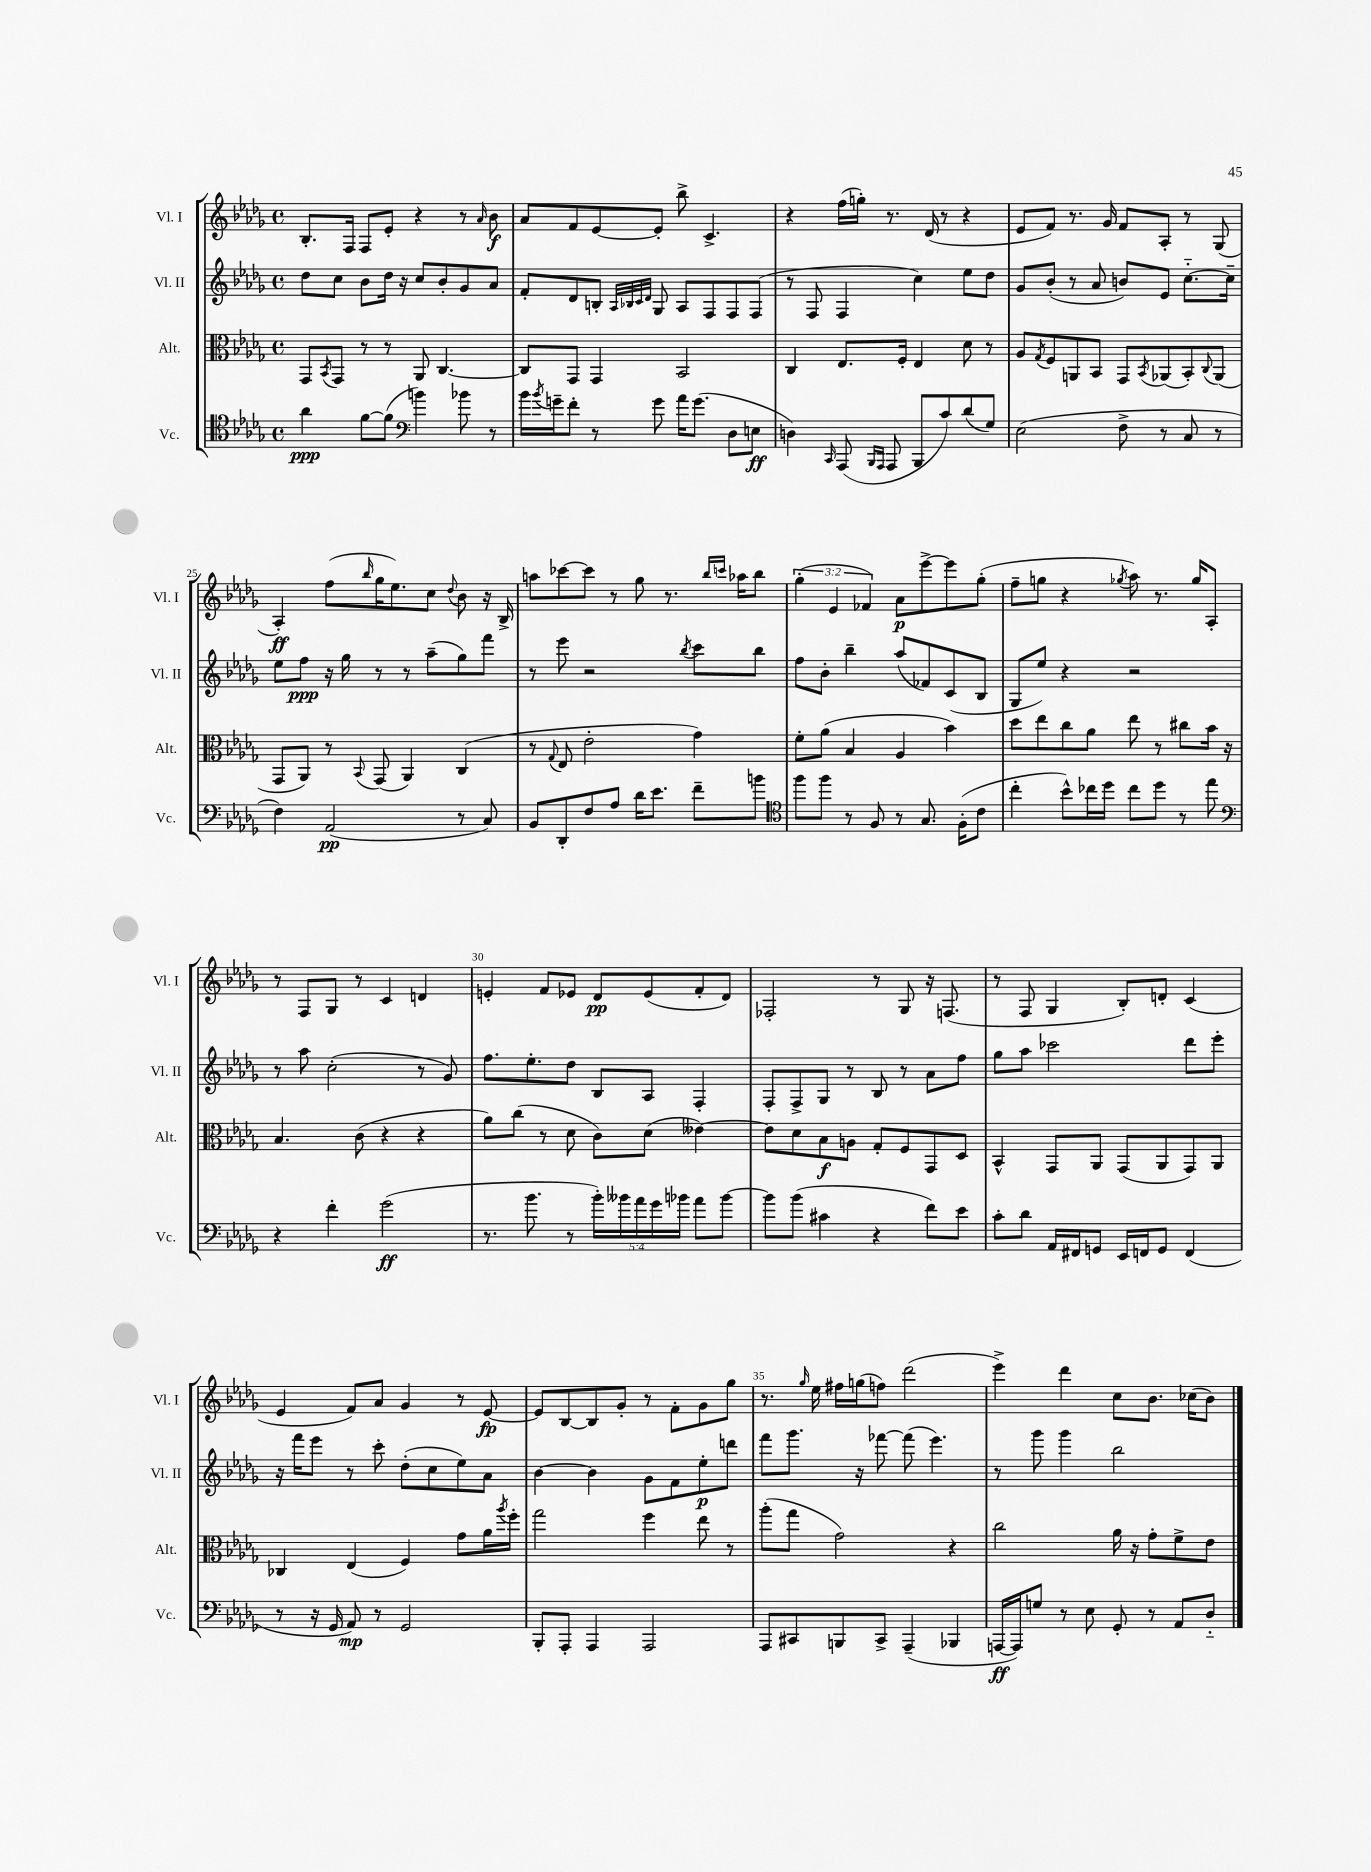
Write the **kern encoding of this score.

**kern	**kern	**kern	**kern
*staff4	*staff3	*staff2	*staff1
*clefC4	*clefC3	*clefG2	*clefG2
*k[b-e-a-d-g-]	*k[b-e-a-d-g-]	*k[b-e-a-d-g-]	*k[b-e-a-d-g-]
*M4/4	*M4/4	*M4/4	*M4/4
*met(c)	*met(c)	*met(c)	*met(c)
4a-	8GG-	8dd-	8.B-'
.	8qBB-	.	.
.	8GG-	8cc	.
.	.	.	16F
[8f	8r	8b-	8F
(8f]	8r	16dd-	8e-'
.	.	16r	.
*clefF4	*	*	*
4b)	8AA-	8cc	4r
.	[4.C	8b-'	.
8b-	.	8g-	8r
.	.	.	16qqa-
8r	.	8a-	8b-
=	=	=	=
16b-	8C]	8f'	8a-
8qb-	.	.	.
16g~	.	.	.
8f'	8GG-	8d-	8f
8r	4GG-	8B'	[8e-
.	.	32qqA-	.
.	.	32qqB-	.
.	.	32qqc	.
.	.	32qqd-	.
8g	.	8G-	8e-']
16a-	2BB-	8A-	8bb-^
(8.g	.	.	.
.	.	8F	4.c^
8D-	.	8F	.
8E	.	(8F	.
=	=	=	=
4D)	4C	8r	4r
.	.	8F	.
16qqCC	.	.	.
(8AAA-	8.E-	4F	(16ff
.	.	.	16gg')
16qqBBB-	.	.	.
16qqAAA-	.	.	.
8AAA-	.	.	8.r
.	16F'	.	.
8BBB-	4E-	4cc)	.
.	.	.	(16d-
8c)	.	.	8r
(8d-	8d-	8ee-	4r
8G-)	8r	8dd-	.
=	=	=	=
(2E-	8A-	8g-	8e-
.	8qG-	.	.
.	8F	(8b-'	8f)
.	8AA	8r	8.r
.	8BB-	8a-	.
.	.	.	16g-
8F^	8GG-	8b)	8f
.	8qBB-	.	.
8r	(8AA-	8e-	8A-'
8C	8BB-')	[8.cc'~	8r
.	8qqC	.	.
8r	(8AA-	.	(8G-
.	.	16cc~]	.
=	=	=	=
4F)	8GG-	8ee-	4A-')
.	8AA-)	8ff	.
(2AA-	8r	16r	(8ff
.	.	16gg-	.
.	8qqBB-	.	16qqbb-
.	(8GG-	8r	16gg-
.	.	.	8.ee-)
.	4AA-)	8r	.
.	.	(8aa-~	8cc
.	.	.	8qqdd-
8r	(4C	8gg-)	8b-
8C)	.	8fff	16r
.	.	.	16B-^
=	=	=	=
8BB-	8r	8r	8aa
.	8qqG-	.	.
8DD-'	8E-	8eee-	[8ccc-
8F	2e-'	2r	8ccc-]
8A-	.	.	8r
16d-	.	.	8gg-
8.e-	.	.	.
.	.	.	8.r
.	.	8qbb-	.
8f~	4g-)	8ccc	.
.	.	.	16qqbb-
.	.	.	16qqccc
.	.	.	16aa-
8b	.	8bb-	8bb-
=	=	=	=
*clefC4	*	*	*
8ff	8f'	8ff	(6gg-'
8ff	(8a-	8b-'	.
.	.	.	6e-
8r	4B-	4bb-~	.
.	.	.	6f-)
8F	.	.	.
8r	4A-	(8aa-	8a-
8.G-	.	8f-)	[8eee-^
.	4b-)	(8c	8eee-]
(16F'	.	.	.
8c	.	8B-	(8gg-'
=	=	=	=
4cc'	8dd-	8G-	8ff~
.	8ee-	8ee-)	8gg
8b-^^)	8cc	4r	4r
16cc-	8a-	.	.
16dd-	.	.	.
.	.	.	8qgg-
8cc-	8ee-	2r	8aa-)
8dd-	8r	.	8.r
8r	8cc#	.	.
.	.	.	16gg-
8ee-	16b-	.	8A-'
.	16r	.	.
=	=	=	=
*clefF4	*	*	*
4r	4.B-	8r	8r
.	.	8aa-	8F
4f'	.	(2cc'	8G-
.	(8c	.	8r
(2g-	4r	.	4c
.	4r	8r	4d
.	.	8g-)	.
=	=	=	=
8.r	8a-)	8.ff	4e'
.	(8cc	.	.
8.b-	.	8.ee-'	.
.	8r	.	8f
8r	8d-	8dd-	8e-
20b-')	8c)	8B-	8d-
20b--	.	.	.
20a-	.	.	.
.	(8d-	8A-	(8e-
20g-	.	.	.
20b-	.	.	.
8a-	[4e--)	4F'	8f'
[8b-	.	.	8d-)
=	=	=	=
8b-]	8e--]	8F'	2F-'
(8b-	8d-	8F^	.
4c#	8B-	8G-	.
.	8A	8r	.
4r	8G-'	8B-	8r
.	8F	8r	8G-
8f)	8GG-	8a-	16r
.	.	.	(8.F
8e-	8D-	8ff	.
=	=	=	=
8c'	4BB-^^	8gg-	8r
8d-	.	8aa-	8F
16AA-	8GG-	2ccc-	4G-
16FF#	.	.	.
8GG	8AA-	.	.
16EE-	(8GG-	.	8B-')
16FF	.	.	.
8GG	8AA-	.	8d'
(4FF	8GG-)	8ddd-	(4c
.	8AA-	8eee-'	.
=	=	=	=
8r	4C-	16r	4e-
.	.	16fff	.
16r	.	8eee-	.
16GG-	.	.	.
8AA-)	(4E-	8r	8f)
8r	.	8ccc'	8a-
2GG-	4F)	(8dd-'	4g-
.	.	8cc	.
.	8g-	8ee-)	8r
.	16a-	8a-	[8e-
.	8qaa-	.	.
.	16ff'	.	.
=	=	=	=
8BBB-'	2gg-	[4b-	8e-]
8AAA-'	.	.	[8B-
4AAA-	.	4b-]	8B-]
.	.	.	8g-'
2AAA-	4ff	8g-	8r
.	.	8f	8f'
.	8ee-	8ee-'	8g-
.	8r	8ddd	8gg-
=	=	=	=
8AAA-	(8aa-'	8fff	8.r
8CC#	8gg-	8.ggg-	.
.	.	.	16qqgg-
.	.	.	16ee-
8BBB	2g-)	.	16ff#
.	.	16r	(16gg
8CC#^	.	[8fff-	8ff)
(4AAA-~	.	(8fff-]	(2ddd-
.	.	4.eee-)	.
4BBB-	4r	.	.
=	=	=	=
[16AAA	2cc	8r	4eee-^)
16AAA])	.	.	.
8G	.	8ggg-	.
8r	.	4ggg-	4ddd-
8E-	.	.	.
8GG-'	16a-	2bb-	8cc
.	16r	.	.
8r	8g-'	.	8.b-
8AA-	8f^	.	.
.	.	.	(16cc-
8D-'~	8e-	.	8b-)
==	==	==	==
*-	*-	*-	*-
